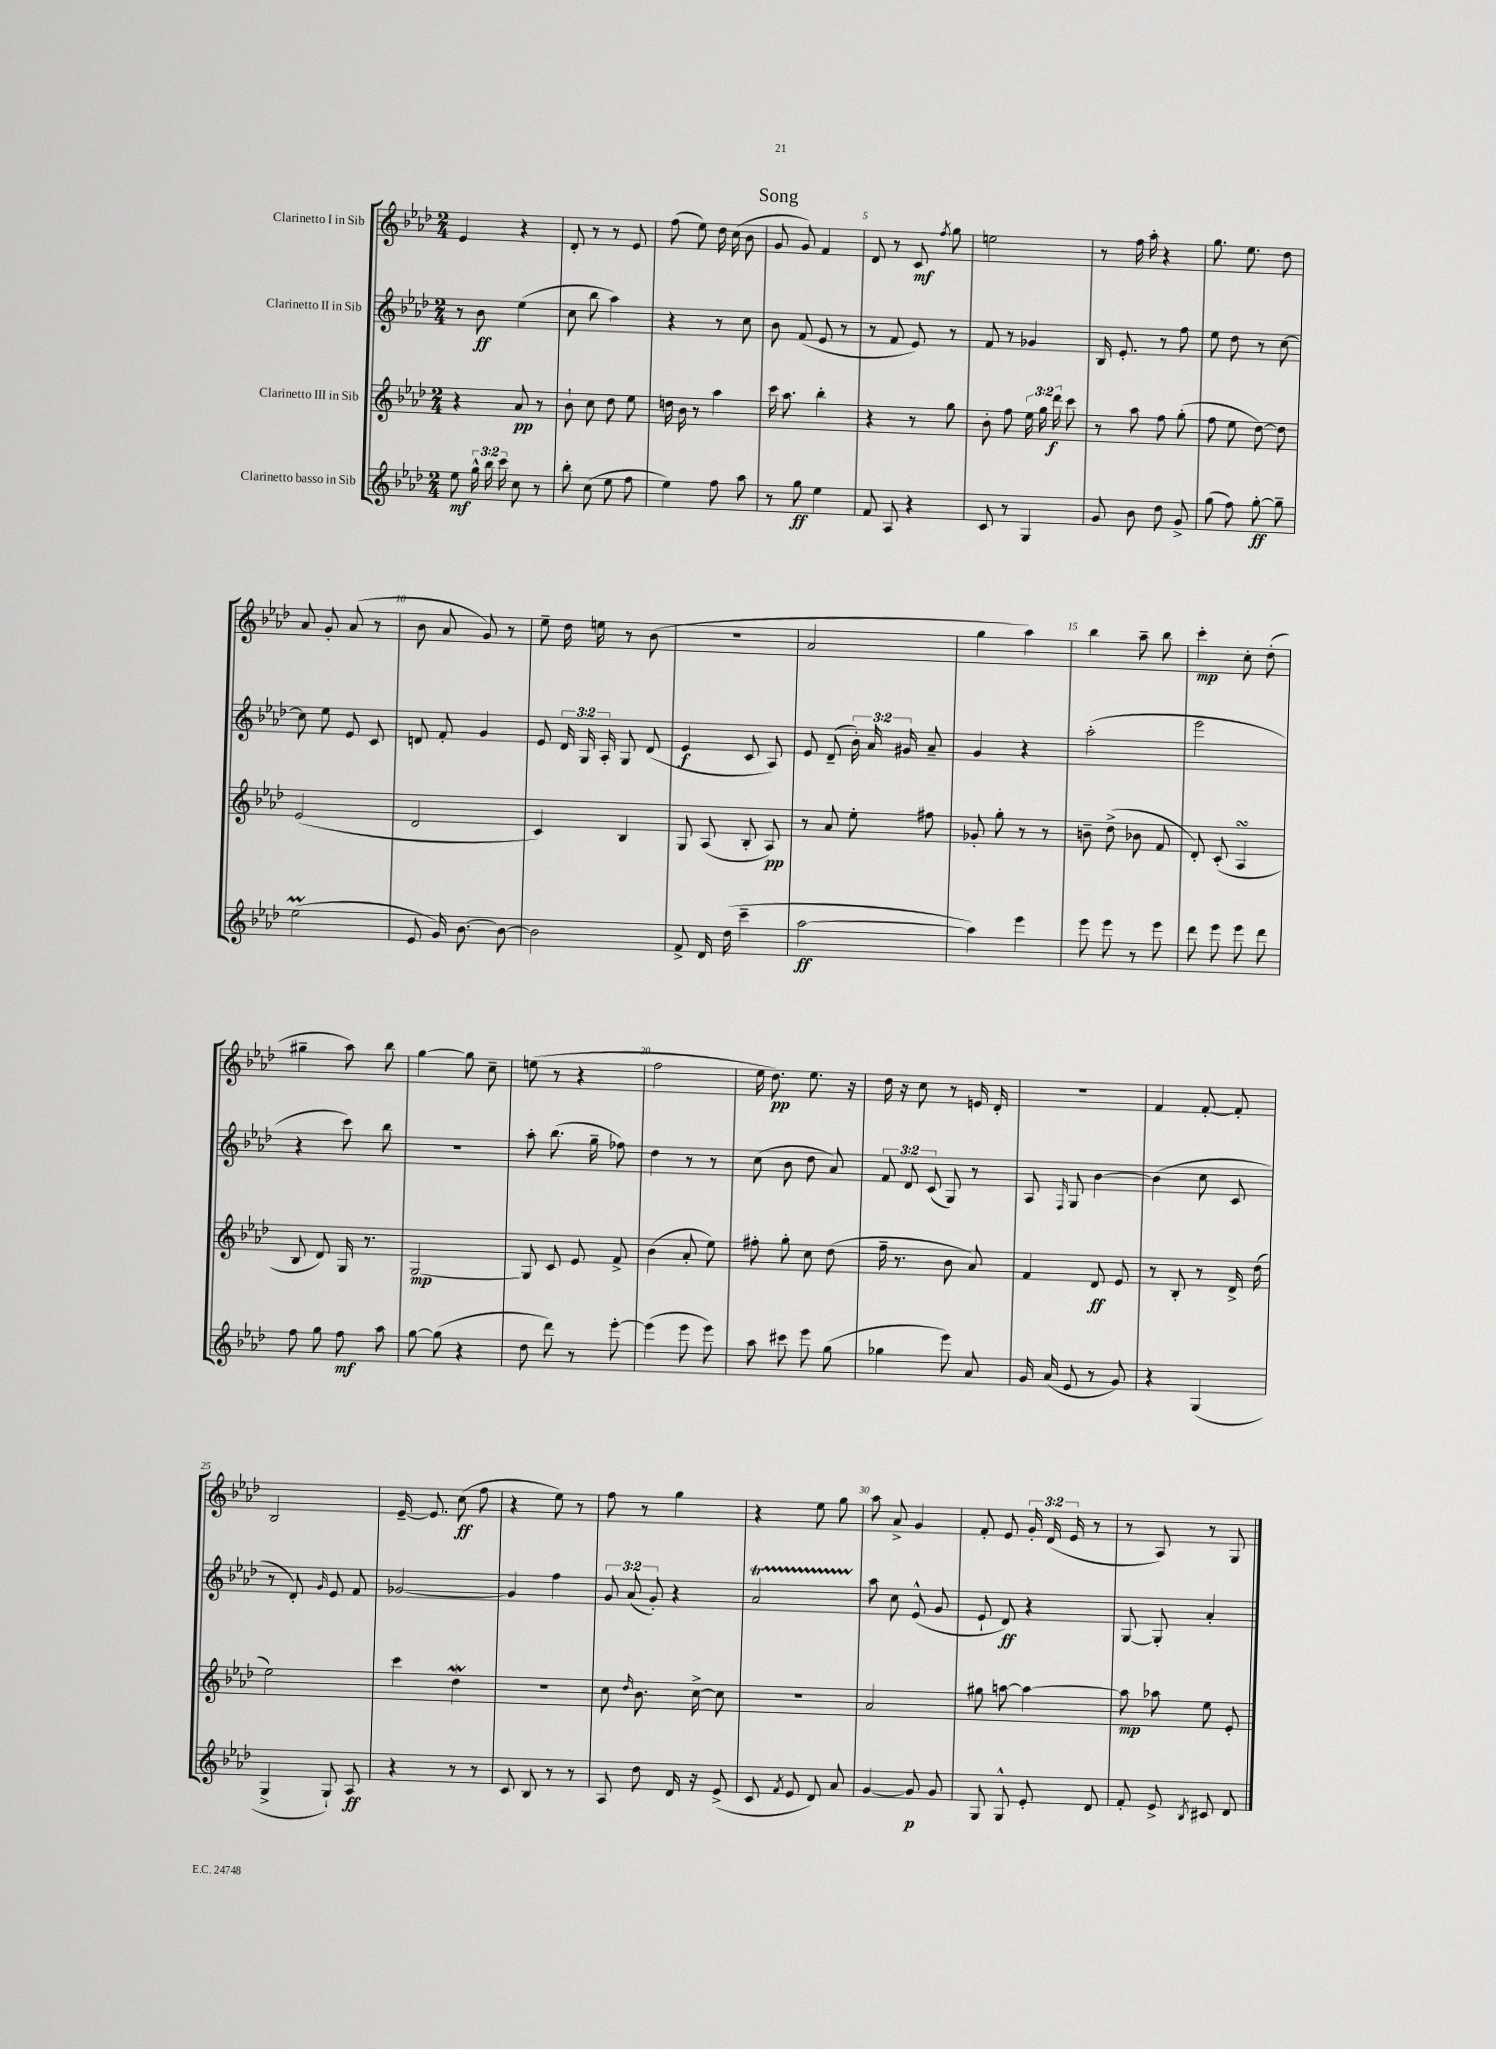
\header { title = "Song" }
<<
\new StaffGroup <<
\new Staff = "s0" \with { instrumentName = "Clarinetto I in Sib" } {
    \clef treble \key aes \major \numericTimeSignature \time 2/4 \override Staff.TupletNumber.text = #tuplet-number::calc-fraction-text
    \autoBeamOff ees'4 r4 |
    des'8-. r8 r8 ees'8 |
    f''8( ees''8) des''16 c''16( bes'8 |
    g'8 g'8) f'4 |
    des'8 r8 c'8\mf \acciaccatura { f''8 } g''8 |
    e''2 |
    r8 f''16 aes''16-. r4 |
    g''8. ees''8. des''8 |
    aes'8 g'8-. aes'8( r8 |
    bes'8 aes'8 g'8) r8 |
    ees''8-- des''16 e''16 r8 bes'8( |
    R2 |
    aes'2 |
    g''4 aes''4) |
    bes''4 aes''8-- bes''8 |
    c'''4-.\mp c''8-. des''8-.( |
    gis''4-- aes''8) bes''8 |
    g''4~ g''8 c''8-- |
    e''8( r8 r4 |
    f''2 |
    ees''16 des''8.\pp) ees''8. r16 |
    des''16 r16 c''8 r8 e'16 des'16-. |
    r2 |
    f'4 f'8~-. f'8-. |
    bes2 |
    ees'16~-- ees'8. c''8\ff( f''8 |
    r4 ees''8) r8 |
    f''8 r8 g''4 |
    r4 ees''8 g''8 |
    aes''8 aes'8-> g'4 |
    f'8-. ees'8 \tuplet 3/2 { g'16-. des'16( ees'16 } r8 |
    r8 aes8) r8 g8 \bar "|." |
}
\new Staff = "s1" \with { instrumentName = "Clarinetto II in Sib" } {
    \clef treble \key aes \major \numericTimeSignature \time 2/4 \override Staff.TupletNumber.text = #tuplet-number::calc-fraction-text
    \autoBeamOff r8 bes'8\ff ees''4( |
    c''8 bes''8 aes''4) |
    r4 r8 c''8 |
    bes'8 f'8( ees'8 r8 |
    r8 f'8 ees'8) r8 |
    f'8 r8 ges'4 |
    bes16 ees'8.-. r8 f''8 |
    ees''8 des''8 r8 c''8~ |
    c''8 ees''8 ees'8 c'8 |
    d'8 f'8-. g'4 |
    ees'8 \tuplet 3/2 { des'16 g16 aes16-. } g8 des'8( |
    ees'4\f c'8 aes8) |
    ees'8 des'8--( \tuplet 3/2 { bes'16-.) aes'16 gis'16 } aes'8-- |
    g'4 r4 |
    aes''2-.( |
    ees'''2 |
    r4 c'''8) bes''8 |
    r2 |
    aes''8-. bes''8.( g''16-- fes''8) |
    des''4 r8 r8 |
    c''8( bes'8 des''8 aes'8) |
    \tuplet 3/2 { f'8 des'8 c'8( } g8) r8 |
    aes8 \grace { f16 } g8 bes'4~ |
    bes'4( c''8 c'8 |
    r8 des'8-.) \grace { g'16 } ees'8 f'8 |
    ges'2~ |
    ges'4 f''4 |
    \tuplet 3/2 { g'8 aes'8( g'8-.) } r4 |
    aes'2\startTrillSpan |
    aes''8\stopTrillSpan c''8 ees'8-^( g'8 |
    ees'8-! des'8\ff) r4 |
    g8~ g8-. aes'4-. \bar "|." |
}
\new Staff = "s2" \with { instrumentName = "Clarinetto III in Sib" } {
    \clef treble \key aes \major \numericTimeSignature \time 2/4 \override Staff.TupletNumber.text = #tuplet-number::calc-fraction-text
    \autoBeamOff r4 aes'8\pp r8 |
    bes'8-! c''8 des''8 ees''8 |
    d''16 bes'16 r8 aes''4 |
    c'''16 aes''8. bes''4-. |
    r4 r8 g''8 |
    bes'8-. f''8 \tuplet 3/2 { ees''16 g''16 des'''16\f } c'''8 |
    r8 aes''8 f''8 g''8-.( |
    f''8 ees''8 des''8~) des''8 |
    ees'2( |
    des'2 |
    c'4) bes4 |
    g8 aes8( bes8-. aes8\pp) |
    r8 aes'8 ees''8-. fis''8 |
    ges'8-. g''8-. r8 r8 |
    b'8-- des''8->( bes'8 f'8 |
    des'8-.) c'8-.( aes4\turn |
    bes8 des'8) g16 r8. |
    g2~\mp |
    g8 c'8 ees'8 f'8-> |
    bes'4( aes'8-. ees''8) |
    fis''8-. g''8-. c''8 des''8( |
    f''16-- r8. bes'8 aes'8) |
    f'4 des'8\ff ees'8 |
    r8 bes8-. r8 des'16-> des''16( |
    ees''2) |
    c'''4 des''4\mordent |
    r2 |
    c''8 \grace { des''16 } bes'8. c''16~-> c''8 |
    R2 |
    aes'2 |
    gis''8 a''8~ a''4~ |
    a''8\mp aes''8 ees''8 ees'8-. \bar "|." |
}
\new Staff = "s3" \with { instrumentName = "Clarinetto basso in Sib" } {
    \clef treble \key aes \major \numericTimeSignature \time 2/4 \override Staff.TupletNumber.text = #tuplet-number::calc-fraction-text
    \autoBeamOff ees''8\mf \tuplet 3/2 { g''16-^ bes''16 c'''16 } c''8 r8 |
    bes''8-. c''8( ees''8 f''8 |
    ees''4) f''8 aes''8 |
    r8 g''8\ff ees''4 |
    f'8 aes8 r4 |
    c'8 r8 g4 |
    g'8 bes'8 des''8 g'8-> |
    g''8( f''8) g''8~-.\ff g''8-- |
    ees''2\prall( |
    ees'8 g'16) bes'8.~ bes'8~ |
    bes'2 |
    f'8-> des'16 des''16( c'''4-- |
    aes''2~\ff |
    aes''4) ees'''4 |
    ees'''8 ees'''8 r8 ees'''8 |
    des'''8 ees'''8 ees'''8 des'''8 |
    f''8 g''8 f''8\mf aes''8 |
    g''8~ g''8( r4 |
    des''8 des'''8) r8 ees'''8~-. |
    ees'''4( ees'''8 ees'''8) |
    aes''8 cis'''8 ees'''8 g''8( |
    ges''4 ees'''8) aes'8 |
    g'16 aes'16( ees'8 r8 g'8) |
    r4 g4( |
    g4-> g8-!) aes8\ff |
    r4 r8 r8 |
    c'8 bes8 r8 r8 |
    aes8 des''8 des'16 r16 ees'8->( |
    c'8 \acciaccatura { f'8 } ees'8 des'8) aes'8 |
    g'4~ g'8\p g'8 |
    g8 g8-^ ees'8-. des'8 |
    f'8-. ees'8-> \acciaccatura { bes8 } cis'8 des'8 \bar "|." |
}
>>
>>
\layout { \context { \Score \override BarNumber.break-visibility = ##(#f #t #t) barNumberVisibility = #(every-nth-bar-number-visible 5) } }
